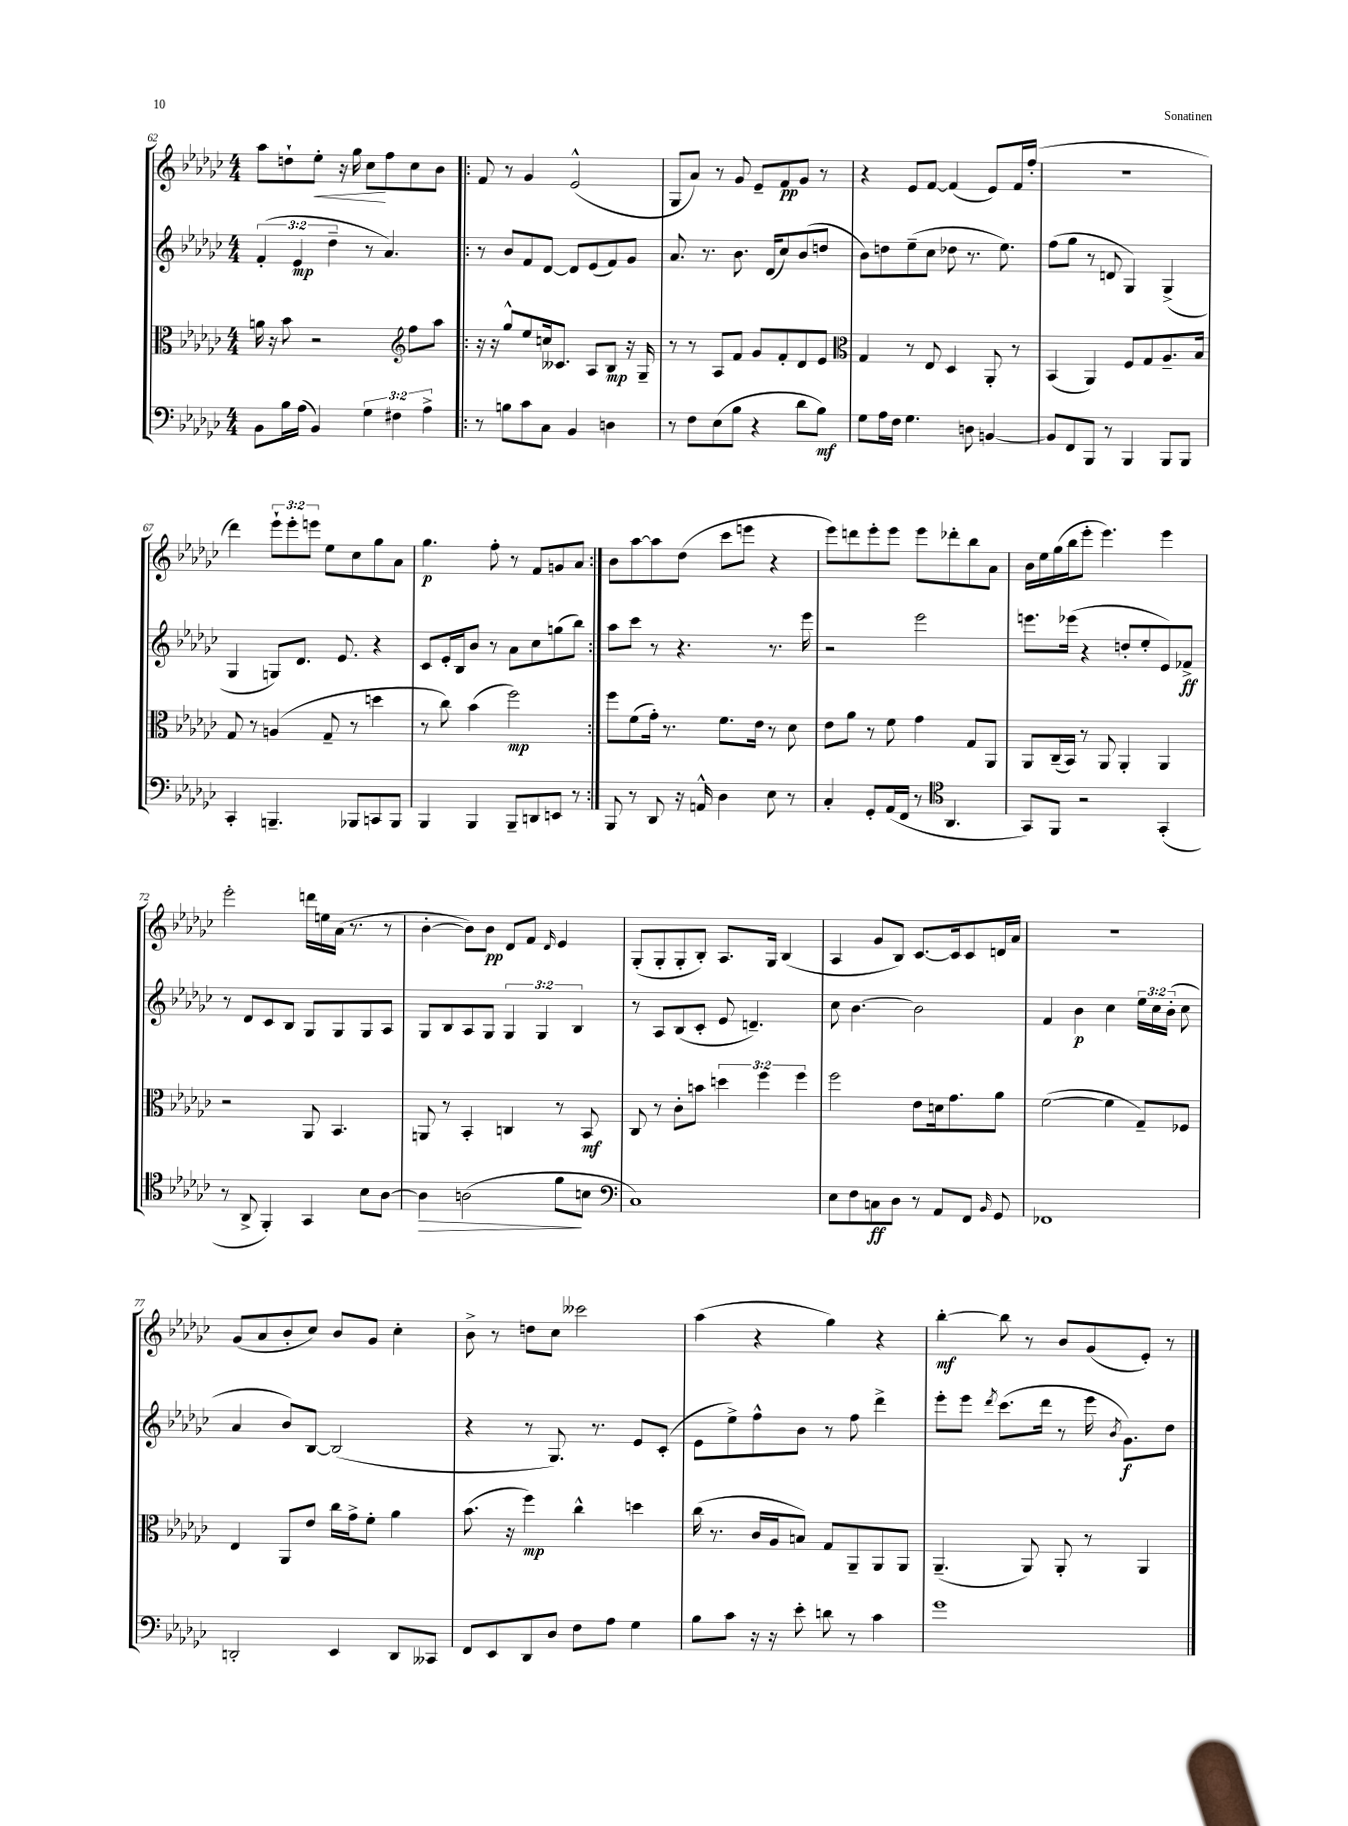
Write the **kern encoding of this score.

**kern	**kern	**kern	**kern
*staff4	*staff3	*staff2	*staff1
*clefF4	*clefC3	*clefG2	*clefG2
*k[b-e-a-d-g-c-]	*k[b-e-a-d-g-c-]	*k[b-e-a-d-g-c-]	*k[b-e-a-d-g-c-]
*M4/4	*M4/4	*M4/4	*M4/4
8BB-	16a	(6f'	8aa-
.	16r	.	.
16B-	8b-	.	8dd`
.	.	6e-	.
(16A-	.	.	.
4BB-)	2r	.	8ee-'
.	.	6dd-~	.
.	.	.	16r
.	.	.	16gg-
6G-	.	8r	8cc-
.	.	4.a-)	8ff
6F#	.	.	.
*	*clefG2	*	*
.	8ff	.	8cc-
6A-^	.	.	.
.	8aa-	.	8b-
=!|:	=!|:	=!|:	=!|:
8r	16r	8r	8f
.	16r	.	.
8B	8gg-^^	8b-	8r
8c-	8ee-	8f	4g-
8C-	16cc	[8d-	.
.	8.c--	.	.
4BB-	.	8d-]	(2e-^^
.	8A-	(8e-	.
4D	8B-	8f)	.
.	16r	8g-	.
.	16G-~	.	.
=	=	=	=
8r	8r	8.a-	8G-
8F	8r	.	8a-)
.	.	8.r	.
(8E-	8A-	.	8r
8B-	8f	8.b-	8g-
4r	8g-	.	8e-~
.	.	(16d-	.
.	8f'	8cc-)	8f
8d-	8d-	(8b-	8g-
8B-)	8e-	8dd	8r
=	=	=	=
*	*clefC3	*	*
8G-	4G-	8b-)	4r
16A-	.	8dd	.
16F	.	.	.
4.G-	8r	(8ee-~	8e-
.	8E-	8cc-	[8f
.	4D-	8dd-	(4f]
8D	.	8.r	.
[4BB	8AA-'	.	8e-)
.	.	8.ee-)	.
.	8r	.	16f
.	.	.	(16ff'
=	=	=	=
8BB]	(4BB-	(8ff	1r
8FF	.	8gg-	.
8BBB-	4AA-)	8r	.
8r	.	8d	.
4BBB-	8F	4G-)	.
.	8G-	.	.
8BBB-	8.A-~	(4G-^	.
8BBB-	.	.	.
.	16B-	.	.
=	=	=	=
4CC-'	8G-	4G-	4ddd-)
.	8r	.	.
4.BBB~	(4A	8G)	12eee-`
.	.	.	12eee-'
.	.	8.d-	.
.	.	.	12eee
.	8G-~	.	8ee-
.	.	8.e-	.
8BBB-	8r	.	8cc-
8CC	4dd	4r	8gg-
8BBB-	.	.	8a-
=	=	=	=
4BBB-	8r	8c-	4.gg-
.	8cc-)	16e-'	.
.	.	16B-	.
4BBB-	(4b-	8b-	.
.	.	8r	8ff'
8BBB-~	2ff)	8a-	8r
8DD	.	8cc-	8f
8EE	.	(8gg	8g
8r	.	8bb-)	8a-
=:|!	=:|!	=:|!	=:|!
8BBB-	8ff	8aa-	8b-
8r	(8f	8ccc-	[8aa-
8DD-	16g-')	8r	8aa-]
.	8.r	.	.
16r	.	4.r	(8dd-
16AA^^	.	.	.
4D-	8.f	.	8ccc-
.	.	.	8eee
.	16e-	.	.
8E-	8r	8.r	4r
8r	8d-	.	.
.	.	16eee-	.
=	=	=	=
4C-'	8e-	2r	8eee-)
.	8a-	.	8ddd
8GG-'	8r	.	8eee-'
(16AA-	8f	.	8eee-
16FF	.	.	.
8r	4g-	2eee-	8eee-
*clefC4	*	*	*
4.AA-	.	.	8ddd-'
.	8G-	.	8bb-
.	8AA-	.	8a-
=	=	=	=
8GG-)	8AA-	8.eee	16b-
.	.	.	16ee-
8FF	(16C-~	.	(16gg-
.	16BB-)	(16eee-	16bb-
2r	8r	4r	8eee-'
.	8AA-	.	4.eee-)
.	4AA-'	8dd'	.
.	.	8ee-'	.
(4GG-'	4AA-	8e-)	4eee-
.	.	8f-^	.
=	=	=	=
8r	2r	8r	2eee-'
8AA-^	.	8d-	.
4FF')	.	8c-	.
.	.	8B-	.
4GG-	8AA-	8G-	16ddd
.	.	.	16ee
.	4.BB-	8G-	(16a-
.	.	.	8.r
8B-	.	8G-	.
[8A-	.	8A-	8r
=	=	=	=
4A-]	8AA	8G-	[4b-'
.	8r	8B-	.
(2A	4BB-'	8A-	8b-])
.	.	8G-	8b-
.	4C	6G-	8d-
.	.	.	8f
.	.	6G-	.
.	.	.	16qqd-
8f	8r	.	4e-
.	.	6B-	.
8B	8BB-	.	.
=	=	=	=
*clefF4	*	*	*
1C-)	8C-	8r	(8G-'
.	8r	8A-	8G-'
.	8c-'	(8B-	8G-'
.	8b	8c-'	8B-')
.	6dd	8e-	8.A-
.	.	4.d~)	.
.	6ff	.	.
.	.	.	16G-
.	.	.	(4B-
.	6ff	.	.
=	=	=	=
8E-	2ff	8cc-	4A-
8F	.	[4.b-	.
8C	.	.	8g-
8D-	.	.	8B-)
8r	8e-	2b-]	[8.c-
8AA-	16d	.	.
.	8.g-	.	16c-]
8FF	.	.	8c-
16qqBB-	.	.	.
8GG-	8a-	.	16d
.	.	.	16a-
=	=	=	=
1FF-	([2f	4f	1r
.	.	4b-	.
.	4f]	4cc-	.
.	8G-~)	24ee-	.
.	.	24cc-	.
.	.	(24b-'	.
.	8F-	8cc-	.
=	=	=	=
2DD'	4E-	4a-	(8g-
.	.	.	8a-
.	8AA-	8b-)	8b-'
.	8e-	[8B-	8cc-)
4EE-	16cc-	(2B-]	8b-
.	16g-^	.	.
.	8f'	.	8g-
8DD	4a-	.	4cc-'
8CC--	.	.	.
=	=	=	=
8FF	(8.b-	4r	8b-^
8EE-	.	.	8r
.	16r	.	.
8DD-	4ff)	8r	8dd
8D-	.	8.G-)	8cc-
8F	4cc-^^	.	2ccc--
.	.	8.r	.
8A-	.	.	.
4G-	4dd	8e-	.
.	.	(8c-'	.
=	=	=	=
8B-	(16cc-	8e-	(4aa-
.	8.r	.	.
8c-	.	8ee-^)	.
16r	16c-	8ff^^	4r
16r	16A-	.	.
8e-'	8B)	8b-	.
8d	8G-	8r	4gg-)
8r	8AA-~	8ff	.
4c-	8AA-	4ddd-^	4r
.	8AA-	.	.
=	=	=	=
1g-	(4.AA-~	8eee-'	[4bb-'
.	.	8eee-	.
.	.	8qddd-	.
.	.	(8.ccc-	8bb-]
.	8AA-)	.	8r
.	.	16ddd-	.
.	8AA-'	8r	8b-
.	8r	16eee-	(8g-
.	.	8qb-	.
.	.	8.g-)	.
.	4AA-	.	8e-')
.	.	8dd-	8r
==	==	==	==
*-	*-	*-	*-
